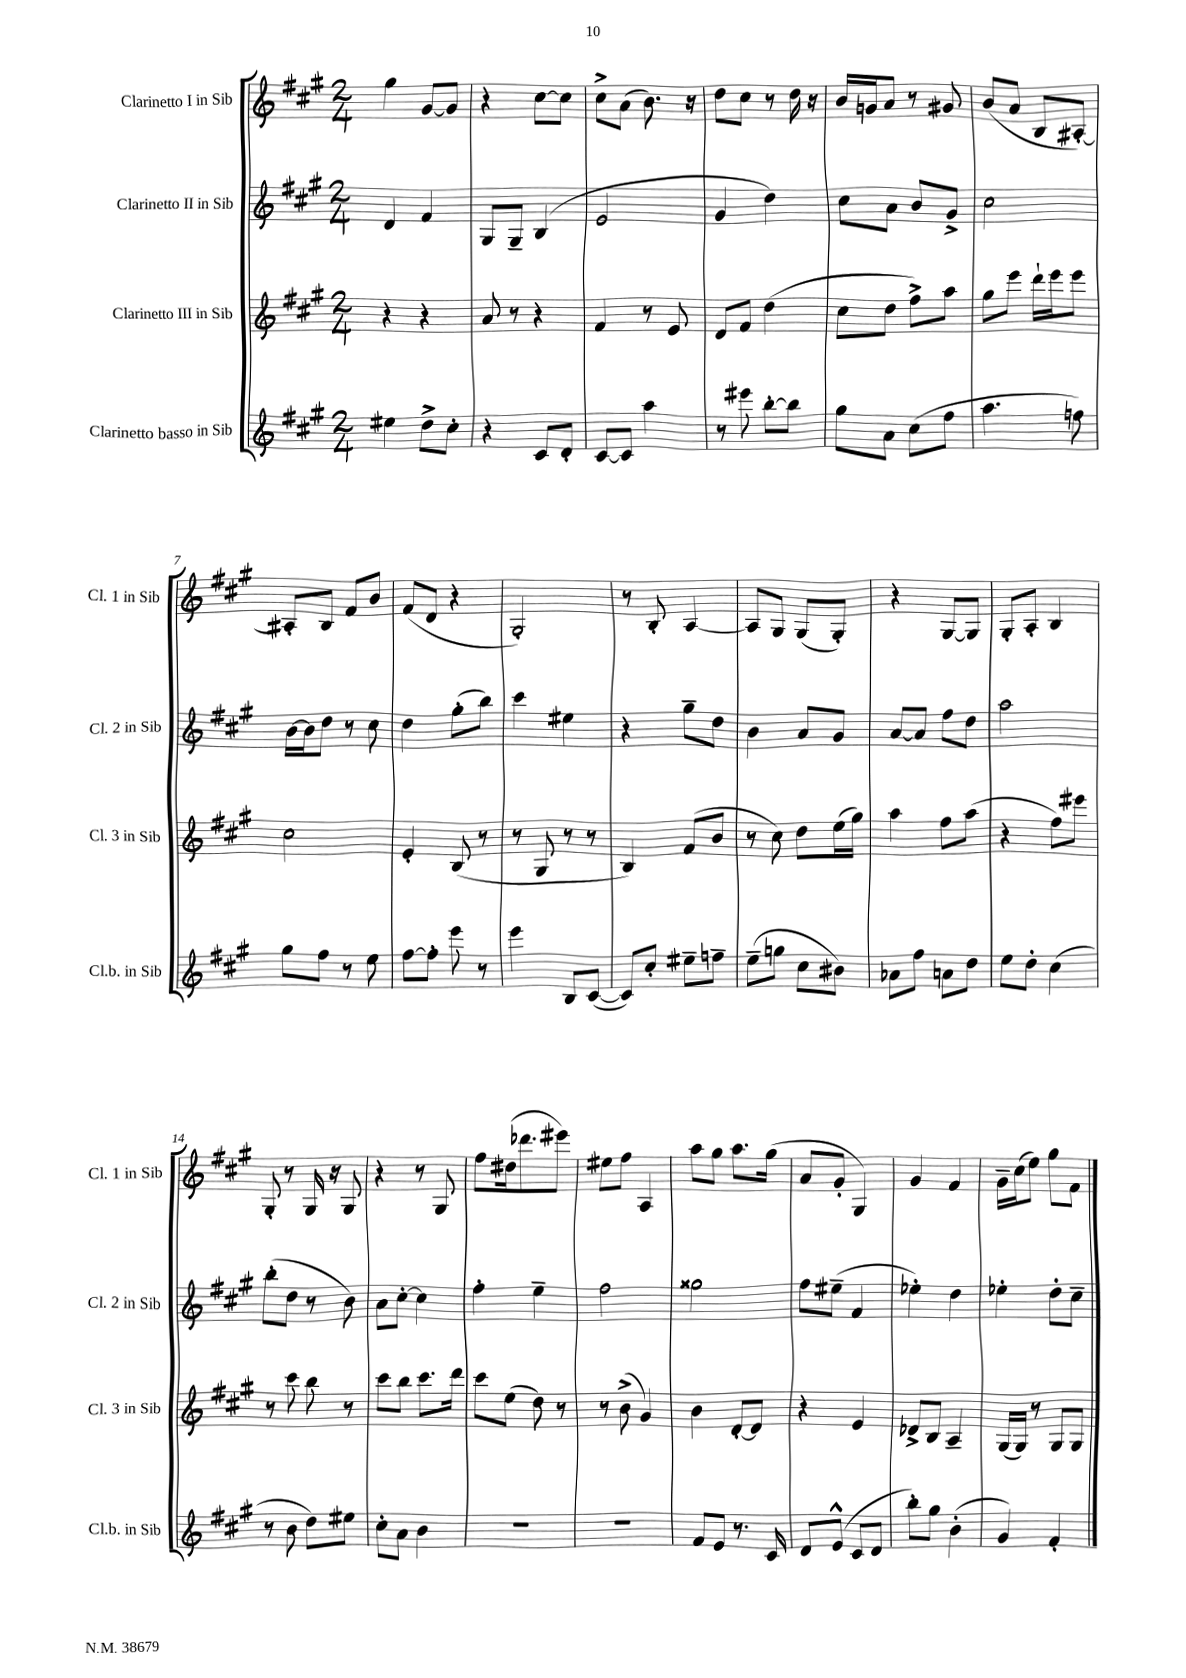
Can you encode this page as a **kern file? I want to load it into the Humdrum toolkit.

**kern	**kern	**kern	**kern
*part4	*part3	*part2	*part1
*staff4	*staff3	*staff2	*staff1
*I"Clarinetto basso in Sib	*I"Clarinetto III in Sib	*I"Clarinetto II in Sib	*I"Clarinetto I in Sib
*I'Cl.b. in Sib	*I'Cl. 3 in Sib	*I'Cl. 2 in Sib	*I'Cl. 1 in Sib
*clefG2	*clefG2	*clefG2	*clefG2
*k[f#c#g#]	*k[f#c#g#]	*k[f#c#g#]	*k[f#c#g#]
*M2/4	*M2/4	*M2/4	*M2/4
=1	=1	=1	=1
4ee#X\	4r	4d/	4gg#\
8dd^\L	4r	4f#/	[8g#/L
8cc#'\J	.	.	8g#/J]
=2	=2	=2	=2
4r	8a/	8G#/L	4r
.	8r	8G#~/J	.
8c#/L	4r	(4B/	[8cc#\L
8d'/J	.	.	8cc#\J]
=3	=3	=3	=3
[8c#/L	4f#/	2e/	8cc#^\L
8c#/J]	.	.	(8a\J
4aa\	8r	.	8.b\)
.	8e/	.	.
.	.	.	16r
=4	=4	=4	=4
8r	8d/L	4g#/	8dd\L
8eee#X\	8f#/J	.	8cc#\J
[8bb'\L	(4dd\	4dd\)	8r
8bb\J]	.	.	16dd\
.	.	.	16r
=5	=5	=5	=5
8gg#\L	8cc#\L	8cc#\L	16b/LL
.	.	.	16gn/J
8a\J	8dd\J	8a\J	8a/J
(8cc#\L	8ff#^\L)	8b/L	8r
8ff#\J	8aa\J	8g#^/J	8g#X/
=6	=6	=6	=6
4.aa\	8gg#\L	2cc#\	(8b/L
.	8eee\J	.	8a/J
.	16ddd`\LL	.	8B/L
.	16eee\J	.	.
8ffn\)	8eee\J	.	[8A#X'/J)
!!LO:LB:g=z
=7	=7	=7	=7
8gg#\L	2cc#\	[16b\LL	8A#X'/L]
.	.	16b\J]	.
8ff#\J	.	8dd\J	8B/J
8r	.	8r	8f#/L
8ee\	.	8cc#\	8b/J
=8	=8	=8	=8
[8ff#\L	4e'/	4dd\	(8f#/L
8ff#'\J]	.	.	8d/J
8eee\	(8B/	(8gg#'\L	4r
8r	8r	8bb\J)	.
=9	=9	=9	=9
4eee\	8r	4ccc#\	2G#'/)
.	8G#/	.	.
8B/L	8r	4ee#X\	.
([8c#/J	8r	.	.
=10	=10	=10	=10
8c#/L])	4B/)	4r	8r
8cc#'/J	.	.	8B'/
8ee#X~\L	(8f#/L	8gg#~\L	[4A/
8ffn~\J	8b/J	8dd\J	.
=11	=11	=11	=11
(8ee~\L	8r	4b\	8A/L]
8ggn\J	8cc#\)	.	8G#/J
8cc#\L	8dd\L	8a/L	(8G#/L
8b#X\J)	(16ee\L	8g#/J	8G#'/J)
.	16gg#\JJ)	.	.
=12	=12	=12	=12
8a-X\L	4aa\	[8a/L	4r
8ff#\J	.	8a/J]	.
8an\L	8ff#\L	8ff#\L	[8G#/L
8dd\J	(8aa\J	8dd\J	8G#/J]
=13	=13	=13	=13
8ee\L	4r	2aa\	8G#'/L
8dd'\J	.	.	8A'/J
(4cc#\	8ff#\L)	.	4B/
.	8eee#X\J	.	.
!!LO:LB:g=z
=14	=14	=14	=14
8r	8r	(8bb'\L	8G#'/
8b\	8ccc#\	8dd\J	8r
8dd\L)	8bb\	8r	16G#/
.	.	.	16r
8ee#X\J	8r	8b\)	8G#/
=15	=15	=15	=15
8cc#'\L	8ccc#\L	8a\L	4r
8a\J	8bb\J	[8cc#'\J	.
4b\	8.ccc#\L	4cc#\]	8r
.	.	.	8G#/
.	16ddd\Jk	.	.
=16	=16	=16	=16
2r	8ccc#\L	4ff#'\	8ff#\L
.	(8ee\J	.	(16dd#X\k
.	.	.	8.ddd-X\
.	8dd\)	4ee~\	.
.	8r	.	8eee#X\J)
=17	=17	=17	=17
2r	8r	2ff#\	8ee#X\L
.	(8b^\	.	8ff#\J
.	4g#/)	.	4A/
=18	=18	=18	=18
8f#/L	4b\	2gg##X\	8aa\L
8e/J	.	.	8gg#\J
8.r	[8d'/L	.	8.aa\L
.	8d/J]	.	.
16c#/	.	.	(16gg#\Jk
=19	=19	=19	=19
8d/L	4r	8ff#\L	8a/L
(8e^^/J	.	(8ee#X~\J	8g#'/J
8c#/L	4e/	4f#/	4G#/)
8d/J	.	.	.
=20	=20	=20	=20
8bb'\L)	8d-X^/L	4ee-X'\)	4g#/
8gg#\J	8B/J	.	.
(4b'\	4A~/	4dd\	4f#/
=21	=21	=21	=21
4g#/)	(16G#/LL	4ee-X'\	16g#~\LL
.	16G#/JJ)	.	(16cc#\J
.	8r	.	8ee\J)
4f#'/	8G#/L	8dd'\L	8gg#\L
.	8G#/J	8cc#~\J	8f#\J
==	==	==	==
*-	*-	*-	*-
